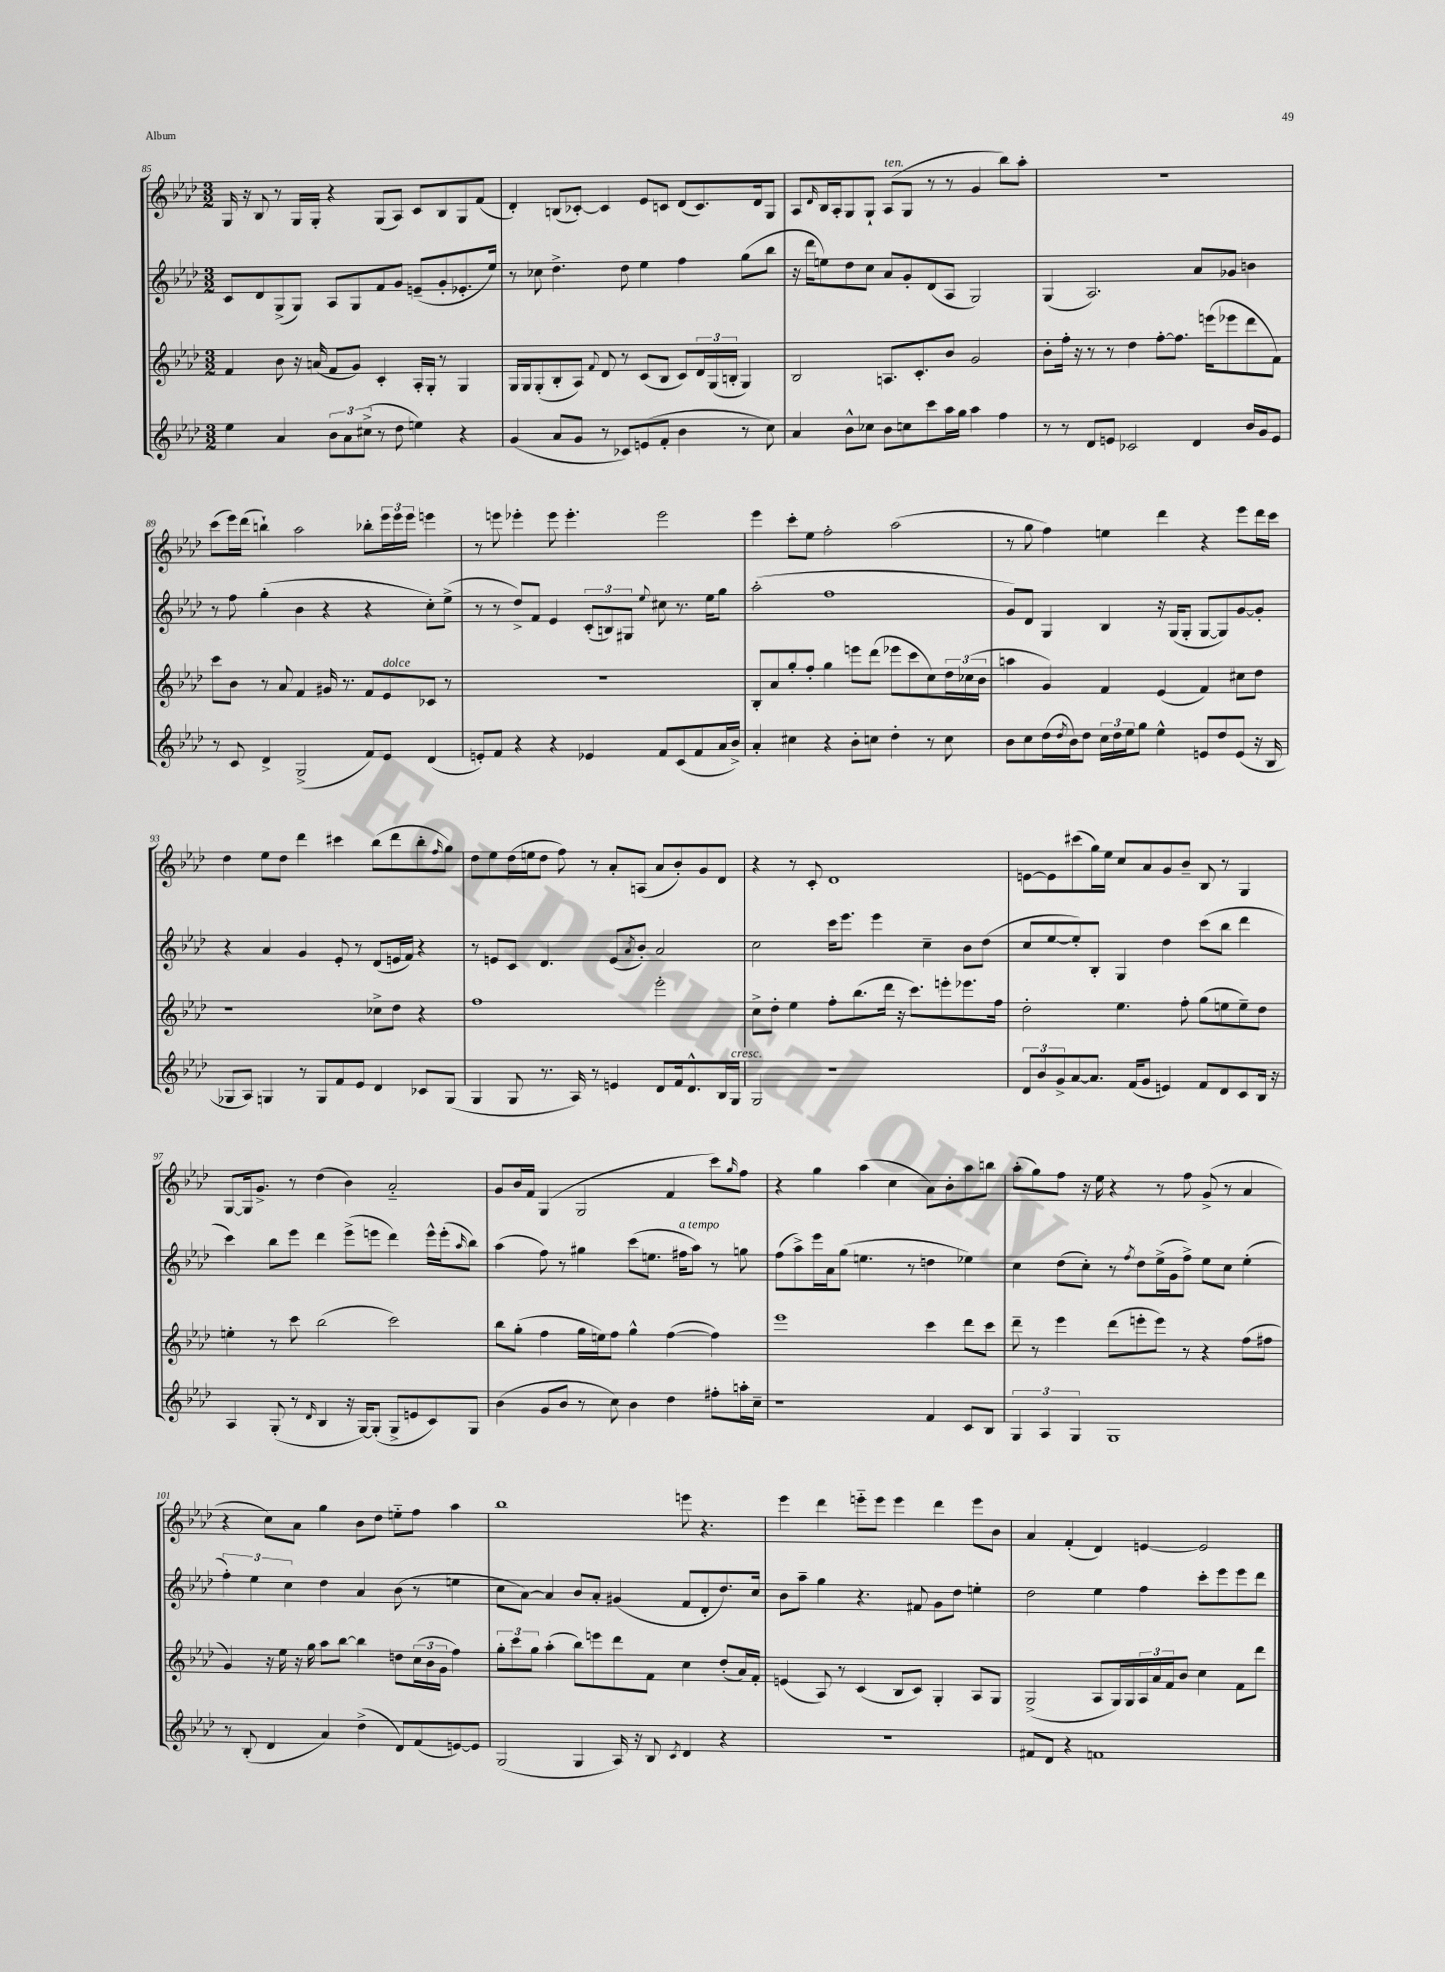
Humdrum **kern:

**kern	**kern	**kern	**kern
*staff4	*staff3	*staff2	*staff1
*clefG2	*clefG2	*clefG2	*clefG2
*k[b-e-a-d-]	*k[b-e-a-d-]	*k[b-e-a-d-]	*k[b-e-a-d-]
*M3/2	*M3/2	*M3/2	*M3/2
4ee-	4f	8c	16G
.	.	.	16r
.	.	8d-	8B-
4a-	8b-	(8G^	8r
.	16r	8G)	16G
.	(16a	.	16G'
12b-	8f	8A-	4r
12a-	.	.	.
.	8g)	8G	.
(12cc#^	.	.	.
8r	4c'	8f	(8G
8dd-	.	8g	8A-)
4ee)	16A-'	(8e~	8c
.	16G'	.	.
.	8r	8g'	8B-
4r	4G	8.e-'	8G
.	.	.	(8f
.	.	16ee-)	.
=	=	=	=
(4g	16G	8r	4d-')
.	16G	.	.
.	(8G'	8cc-	.
8a-	8B-'	4.dd-^	(8B
8g	8A-)	.	[8c-')
.	8qqf	.	.
8r	8d-	.	4c-]
8c-)	8r	8dd-	.
(8e	(8c	4ee-	8e-
8f'	8B-	.	8c
4b-	8c)	4ff	(8d-
.	24d-	.	8.c)
.	(24G	.	.
.	24B'	.	.
8r	4G)	(8gg	.
.	.	.	16d-
8cc)	.	8bb-	8G
=	=	=	=
4a-	2B-	16r	8A-
.	.	16ddd-	.
.	.	.	16qqd-
.	.	8ee)	16B-
.	.	.	16A-'
8b-^^	.	8dd-	8G
8cc-	.	8cc	8G`
8b-	8.A	8a-	(8A-
8cc	.	8g'	8G
.	8.c'	.	.
8ccc	.	(8d-	8r
16aa-	8b-	8A-	8r
16gg	.	.	.
4aa-	2g	2G)	4g
4ff	.	.	8bb-)
.	.	.	8aa-'
=	=	=	=
8r	8b-'	(4G	1.r
8r	16ff'	.	.
.	16r	.	.
8d-	8r	2.A-)	.
8e	8r	.	.
2c-	4dd-	.	.
.	[8ff'	.	.
.	8.ff]	.	.
4d-	.	8a-	.
.	(16eee	.	.
.	8eee-	8g-	.
16b-	8ddd-	4b	.
16g	.	.	.
8e	8f)	.	.
=	=	=	=
8r	8ccc	8r	(8ccc
8c	8b-	8ff	16eee-)
.	.	.	(16ddd-
4d-^	8r	(4gg'	4bb`)
.	8a-	.	.
(2G^	4f	4b-	2aa-
.	16g#	4r	.
.	8.r	.	.
8f)	8f	4r	8bb-'
8e-	8e-	.	24eee-
.	.	.	24eee-
.	.	.	24eee-
(4d-	8c-	8cc')	4eee
.	8r	(8ee-^	.
=	=	=	=
8e')	1.r	8r	8r
8f	.	8r	8eee
4r	.	8dd-^)	4eee-'
.	.	8f	.
4r	.	4e-	8eee-
.	.	.	4.eee-'
4e-	.	(12c'	.
.	.	12B)	.
.	.	12G#	.
.	.	8qqee-	.
8f	.	8cc#	2eee-
(8c	.	8.r	.
8f	.	.	.
.	.	16ee-	.
16a-	.	8gg	.
16b-^)	.	.	.
=	=	=	=
4a-'	8B-'	(2aa-'	4eee-
.	8a-	.	.
4cc#	8gg'	.	8ccc'
.	8ff'	.	8ee-
4r	4gg	1ff	2ff'
8b-'	8eee	.	.
8cc	(8ddd-	.	.
4dd-'	8eee-	.	(2aa-
.	8ccc	.	.
8r	8cc)	.	.
8cc	24dd-	.	.
.	(24cc-	.	.
.	24b-	.	.
=	=	=	=
8b-	4aa	8g)	8r
8cc	.	8d-	8gg
(16dd-	4g)	4G	4ff)
8qdd-	.	.	.
16b-)	.	.	.
8dd-	.	.	.
24cc	4f	4B-	4ee
24dd-	.	.	.
24ee-	.	.	.
8gg	.	.	.
4ee-^^	(4e-	16r	4ddd-
.	.	(16G	.
.	.	8G'	.
8e	4f)	[8G	4r
8dd-	.	8G])	.
(8e	8cc#	[8g	8eee-
16r	8dd-	8g']	16ddd-
16B-	.	.	16ccc
=	=	=	=
8G-	1r	4r	4dd-
8A-)	.	.	.
4G	.	4a-	8ee-
.	.	.	8dd-
8r	.	4g	4ddd-
8G	.	.	.
8f	.	8e-'	4ccc#
8e-	.	8r	.
4d-	8cc-^	(8d-	(8bb-
.	8dd-	16e	8ddd-
.	.	16f)	.
8c-	4r	4r	8bb-'
.	.	.	16qqff
(8G	.	.	8gg)
=	=	=	=
4G	1ff	8r	8dd-
.	.	8e	8ee-
8G	.	8c	(16dd-
.	.	.	16ee
8.r	.	4.d-	8dd-
.	.	.	8ff)
16A-)	.	.	.
8r	.	.	8r
4e	.	(8e	8a-'
.	.	8qa-	.
.	.	8b-')	(8A
8d-	2eee-'	2a-	8a-
16f	.	.	8b-')
8.d-^^	.	.	.
.	.	.	8g
16B-	.	.	8d-
16G	.	.	.
=	=	=	=
2G	8cc^	2cc	4r
.	8dd-'	.	.
.	4ee-	.	8r
.	.	.	8c'
1r	8ff'	16ccc	1d-
.	.	8.eee-	.
.	(8.bb-	.	.
.	.	4eee-	.
.	16ddd-	.	.
.	16r	.	.
.	8.ccc)	.	.
.	.	4cc~	.
.	8eee'	.	.
.	8.eee-	8b-	.
.	.	(8dd-	.
.	16ff	.	.
=	=	=	=
12d-	2dd-'	8cc	[8e
12b-	.	.	.
.	.	[8ee-	8e]
12g^	.	.	.
[8a-	.	8ee-'])	(8ccc#
8.a-]	.	8B-'	16gg)
.	.	.	16ee-
.	4.ee-	4G	8cc
(16f	.	.	.
8g	.	.	8a-
4e)	.	4dd-	8g
.	8ff'	.	8b-~
8f	(8gg	(8ccc	8B-
8d-	8ee	8bb-	8r
8c	8ee~)	4ddd-	4G
16B-	8dd-	.	.
16r	.	.	.
=	=	=	=
4A-	4ee'	4ccc)	[8G
.	.	.	16G]
.	.	.	8.g^
(8G'	8r	8bb-	.
8r	8ccc	8eee-	8r
16qqd-	.	.	.
4B-	(2bb-	4ddd-	(4dd-
16r	.	(8eee-^	4b-)
[16G)	.	.	.
(8G']	.	8eee	.
8G^	2ccc)	4ddd-)	2a-'~
8e	.	.	.
8c)	.	16eee^^	.
.	.	(16eee'	.
.	.	16qqaa-	.
8G	.	8bb-)	.
=	=	=	=
(4b-	8bb-	(4aa-	8g
.	(8gg'	.	16b-
.	.	.	16f
8g	4ff	8ff)	(4G
8b-	.	8r	.
8r	16gg	4gg#	2G
.	16ee)	.	.
8cc)	8ff	.	.
4b-	4gg^^	(8ccc	.
.	.	8.ee	.
4dd-	([4ff	.	4f
.	.	16ff#	.
.	.	8aa-)	.
8ff#'	4ff])	8r	8ccc)
.	.	.	16qqgg
16aa'	.	8gg	8ff
16cc~	.	.	.
=	=	=	=
1r	1eee-	(8ff	4r
.	.	8aa-^)	.
.	.	16eee-	4gg
.	.	16a-	.
.	.	(8gg	.
.	.	4.ee	(4aa-
.	.	.	4cc
.	.	8r	.
4f	4ccc	4dd	8a-)
.	.	.	8b-'
8c	8ddd-	4ee-)	8aa-
8B-	8ccc	.	8bb
=	=	=	=
6G	8ddd-~	4cc	(8aa-'
.	8r	.	8gg)
6A-	.	.	.
.	4eee-	(8dd-	8ff
6G	.	.	.
.	.	8cc')	16r
.	.	.	16ee-
1G	(8ddd-	8r	4r
.	.	8qff	.
.	8eee'	8dd-	.
.	8eee)	(16ee-^	8r
.	.	16g	.
.	8r	8ff^)	8ff
.	4r	8ee-	(8g^
.	.	8cc	8r
.	(8ff	(4ee-'	4a-
.	8ff#	.	.
=	=	=	=
8r	4g)	6ff')	4r
(8B-'	.	.	.
.	.	6ee-	.
4d-	16r	.	8cc)
.	16ee-	.	.
.	.	6cc	.
.	16r	.	8a-
.	16gg	.	.
4a-)	8aa-	4dd-	4gg
.	[8bb-	.	.
(4dd-^	4bb-]	4a-	8b-
.	.	.	8dd-
8d-)	8dd	(8b-	8ee'~
(8f	(24cc	8r	8ff
.	24b-	.	.
.	24g	.	.
[8e)	4ff)	4ee	4aa-
8e]	.	.	.
=	=	=	=
(2G	12gg'	8cc	1bb-
.	12ccc	.	.
.	.	[8a-)	.
.	12gg	.	.
.	(4aa-'	4a-]	.
4G	8bb-)	8b-	.
.	8eee	8a-'	.
16A-)	8ddd-	(4g#	.
16r	.	.	.
8B-	8f	.	.
8qc	.	.	.
4d-	4cc	8f	8eee
.	.	8d-'	4.r
4r	(8dd-'	8.dd-)	.
.	16a-)	.	.
.	16f'	16cc	.
=	=	=	=
1.r	(4e	8b-	4eee-
.	.	8aa-~	.
.	8A-)	4gg	4ddd-
.	8r	.	.
.	(4c	4.r	8eee'~
.	.	.	8eee
.	8B-	.	4eee
.	8c)	8f#	.
.	4G'	8g	4ddd-
.	.	8dd-	.
.	8A-	4ee'	8eee
.	8G	.	8b-
=	=	=	=
8f#	(2G^	2dd-	4a-
8d-	.	.	.
4r	.	.	(4f'
1f	8A-	4ee-	4d-)
.	16G)	.	.
.	16G	.	.
.	24A-	4ff	[4e
.	24a-	.	.
.	24f	.	.
.	8b-	.	.
.	4cc	8ccc'	2e]
.	.	8eee-	.
.	8f	8eee-	.
.	8ddd-	8ddd-	.
==	==	==	==
*-	*-	*-	*-
